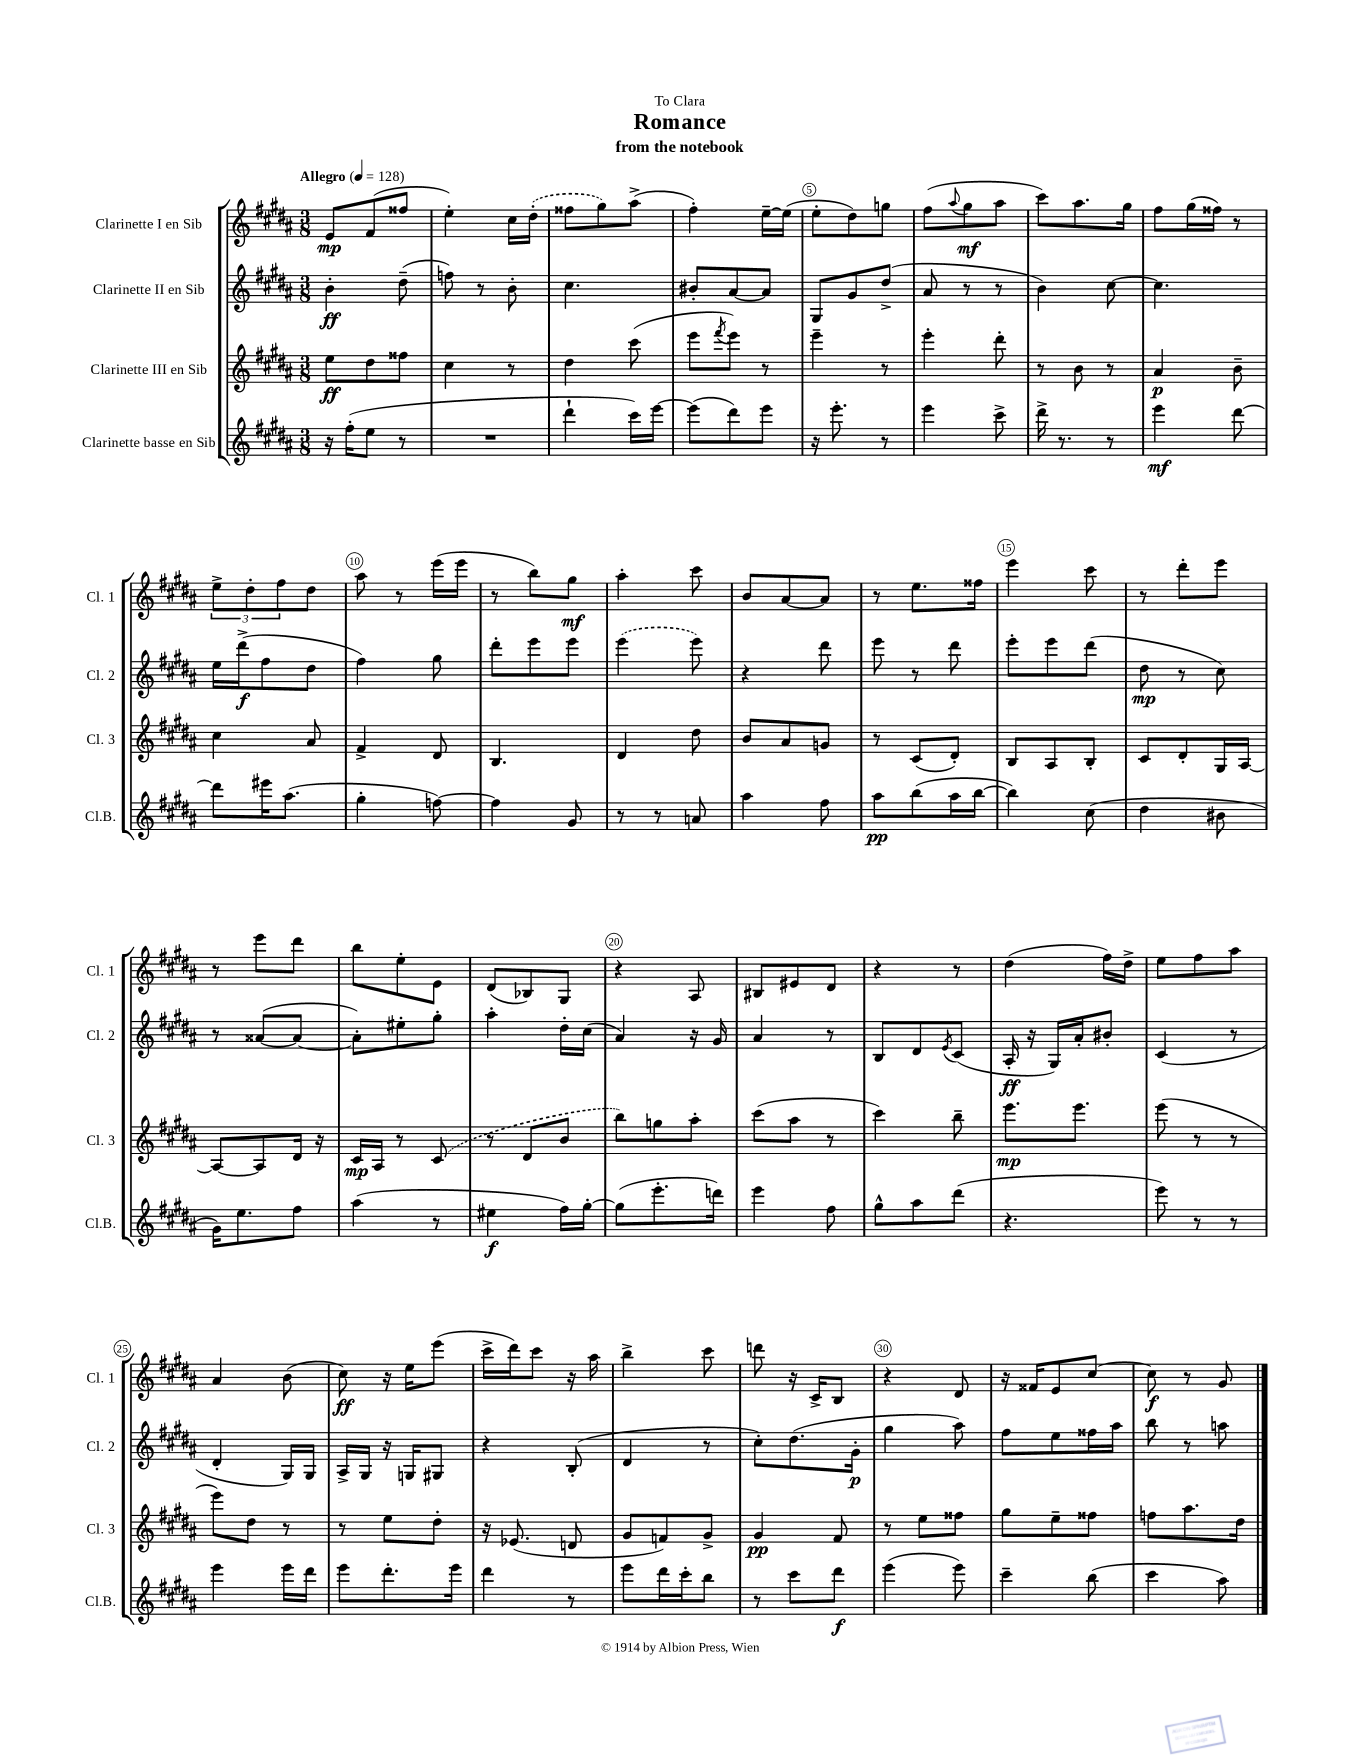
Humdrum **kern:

**kern	**dynam	**kern	**dynam	**kern	**dynam	**kern	**dynam
*part4	*part4	*part3	*part3	*part2	*part2	*part1	*part1
*staff4	*staff4	*staff3	*staff3	*staff2	*staff2	*staff1	*staff1
*I"Clarinette basse en Sib	*	*I"Clarinette III en Sib	*	*I"Clarinette II en Sib	*	*I"Clarinette I en Sib	*
*I'Cl.B.	*	*I'Cl. 3	*	*I'Cl. 2	*	*I'Cl. 1	*
*clefG2	*	*clefG2	*	*clefG2	*	*clefG2	*
*k[f#c#g#d#a#]	*	*k[f#c#g#d#a#]	*	*k[f#c#g#d#a#]	*	*k[f#c#g#d#a#]	*
*M3/8	*	*M3/8	*	*M3/8	*	*M3/8	*
*MM128	*	*MM128	*	*MM128	*	*MM128	*
=1	=1	=1	=1	=1	=1	=1	=1
!	!	!	!	!	!	!LO:TX:a:B:t=Allegro	!
16r	.	8ee\L	ff	4b'\	ff	8e/L	mp
(16ff#'\KL	.	.	.	.	.	.	.
8ee\J	.	8dd#\	.	.	.	(8f#/	.
8r	.	8ff##X\J	.	(8dd#~\	.	8ff##X/J	.
=2	=2	=2	=2	=2	=2	=2	=2
4.r	.	4cc#\	.	8ffn\)	.	4ee'\)	.
.	.	.	.	8r	.	.	.
.	.	8r	.	8b'\	.	16cc#\LL	.
.	.	.	.	.	.	(16dd#'\JJ	.
=3	=3	=3	=3	=3	=3	=3	=3
4ddd#`\	.	4dd#\	.	4.cc#\	.	8ff##X\L	.
.	.	.	.	.	.	8gg#\)	.
16ccc#\LL)	.	(8ccc#\	.	.	.	(8aa#^\J	.
[16eee\JJ	.	.	.	.	.	.	.
=4	=4	=4	=4	=4	=4	=4	=4
(8eee\L]	.	8eee\L	.	8b#X'/L	.	4ff#'\)	.
.	.	8qfff#/	.	.	.	.	.
8ddd#\)	.	8eee\J)	.	[8a#/	.	.	.
8eee\J	.	8r	.	8a#/J]	.	[16ee~\LL	.
.	.	.	.	.	.	(16ee\JJ]	.
=5	=5	=5	=5	=5	=5	=5	=5
16r	.	4eee~\	.	8G#/L	.	8ee'\L	.
8.eee'\	.	.	.	.	.	.	.
.	.	.	.	8g#/	.	8dd#\)	.
8r	.	8r	.	(8dd#^/J	.	8ggn\J	.
=6	=6	=6	=6	=6	=6	=6	=6
4eee\	.	4eee'\	.	8a#/	.	(8ff#\L	.
.	.	.	.	.	.	8qqaa#/	.
.	.	.	.	8r	.	8gg#\	mf
8ccc#^\	.	8ddd#'\	.	8r	.	8aa#\J	.
=7	=7	=7	=7	=7	=7	=7	=7
16ddd#^\	.	8r	.	4b\)	.	8ccc#\L)	.
8.r	.	.	.	.	.	.	.
.	.	8b\	.	.	.	8.aa#\	.
8r	.	8r	.	[8cc#\	.	.	.
.	.	.	.	.	.	16gg#\Jk	.
=8	=8	=8	=8	=8	=8	=8	=8
4eee\	mf	4a#/	p	4.cc#\]	.	8ff#\L	.
.	.	.	.	.	.	(16gg#\L	.
.	.	.	.	.	.	16ff##X\JJ)	.
[8ddd#\	.	8b~\	.	.	.	8r	.
!!LO:LB:g=z
=9	=9	=9	=9	=9	=9	=9	=9
8ddd#\L]	.	4cc#\	.	16ee\LL	.	12ee^\L	.
.	.	.	.	(16ddd#^\J	f	.	.
.	.	.	.	.	.	12dd#'\	.
16eee#X\K	.	.	.	8ff#\	.	.	.
.	.	.	.	.	.	12ff#\	.
(8.aa#\J	.	.	.	.	.	.	.
.	.	8a#/	.	8dd#\J	.	8dd#\J	.
=10	=10	=10	=10	=10	=10	=10	=10
4gg#'\	.	4f#^/	.	4ff#\)	.	8aa#\	.
.	.	.	.	.	.	8r	.
[8ffn\)	.	8d#/	.	8gg#\	.	(16eee\LL	.
.	.	.	.	.	.	16eee\JJ	.
=11	=11	=11	=11	=11	=11	=11	=11
4ff\]	.	4.B/	.	8ddd#'\L	.	8r	.
.	.	.	.	8eee\	.	8bb\L)	.
8g#/	.	.	.	8eee\J	.	8gg#\J	mf
=12	=12	=12	=12	=12	=12	=12	=12
8r	.	4d#/	.	(4eee\	.	4aa#'\	.
8r	.	.	.	.	.	.	.
8an/	.	8dd#\	.	8eee\)	.	8ccc#\	.
=13	=13	=13	=13	=13	=13	=13	=13
4aa#\	.	8b/L	.	4r	.	8b/L	.
.	.	8a#/	.	.	.	[8a#/	.
8ff#\	.	8gn/J	.	8ddd#\	.	8a#/J]	.
=14	=14	=14	=14	=14	=14	=14	=14
8aa#\L	pp	8r	.	8eee\	.	8r	.
(8bb\	.	(8c#/L	.	8r	.	8.ee\L	.
16aa#\L	.	8d#'/J)	.	8ddd#\	.	.	.
[16bb\JJ	.	.	.	.	.	16ff##X\Jk	.
=15	=15	=15	=15	=15	=15	=15	=15
4bb\])	.	8B/L	.	8eee'\L	.	4eee\	.
.	.	8A#/	.	8eee\	.	.	.
(8cc#\	.	8B'/J	.	(8ddd#\J	.	8ccc#\	.
=16	=16	=16	=16	=16	=16	=16	=16
4dd#\	.	8c#/L	.	8dd#\	mp	8r	.
.	.	8d#'/	.	8r	.	8ddd#'\L	.
8b#X\	.	16G#/L	.	8cc#\)	.	8eee\J	.
.	.	[16A#/JJ	.	.	.	.	.
!!LO:LB:g=z
=17	=17	=17	=17	=17	=17	=17	=17
16g#\KL)	.	8A#/L_	.	8r	.	8r	.
8.ee\	.	.	.	.	.	.	.
.	.	8A#/]	.	([8a##X/L	.	8eee\L	.
8ff#\J	.	16d#/Jk	.	8a##/J_	.	8ddd#\J	.
.	.	16r	.	.	.	.	.
=18	=18	=18	=18	=18	=18	=18	=18
(4aa#\	.	16c#/LL	mp	8a##'\L])	.	8bb\L	.
.	.	16A#/JJ	.	.	.	.	.
.	.	8r	.	8ee#X'\	.	8ee'\	.
8r	.	(8c#/	.	8gg#'\J	.	8e\J	.
=19	=19	=19	=19	=19	=19	=19	=19
4ee#X\	f	8r	.	4aa#'\	.	(8d#/L	.
.	.	8d#/L	.	.	.	8B-X/)	.
16ff#\LL)	.	8b/J	.	16dd#'\LL	.	8G#/J	.
[16gg#'\JJ	.	.	.	(16cc#\JJ	.	.	.
=20	=20	=20	=20	=20	=20	=20	=20
(8gg#\L]	.	8bb\L)	.	4a#/)	.	4r	.
8.eee'\	.	8ggn\	.	.	.	.	.
.	.	8aa#'\J	.	16r	.	8A#/	.
16dddn\Jk)	.	.	.	16g#/	.	.	.
=21	=21	=21	=21	=21	=21	=21	=21
4eee\	.	(8ccc#\L	.	4a#/	.	8B#X/L	.
.	.	8aa#\J	.	.	.	8e#X/	.
8ff#\	.	8r	.	8r	.	8d#/J	.
=22	=22	=22	=22	=22	=22	=22	=22
8gg#^^\L	.	4ccc#\)	.	8B/L	.	4r	.
8aa#\	.	.	.	8d#/	.	.	.
.	.	.	.	8qe/	.	.	.
(8ddd#\J	.	8bb~\	.	(8c#/J	.	8r	.
=23	=23	=23	=23	=23	=23	=23	=23
4.r	.	8.eee\L	mp	16A#'/	ff	(4dd#\	.
.	.	.	.	16r	.	.	.
.	.	.	.	16G#/LL)	.	.	.
.	.	8.eee\J	.	16a#'/J	.	.	.
.	.	.	.	8b#X'/J	.	16ff#\LL)	.
.	.	.	.	.	.	16dd#^\JJ	.
=24	=24	=24	=24	=24	=24	=24	=24
8eee\)	.	(8eee\	.	(4c#/	.	8ee\L	.
8r	.	8r	.	.	.	8ff#\	.
8r	.	8r	.	8r	.	8aa#\J	.
!!LO:LB:g=z
=25	=25	=25	=25	=25	=25	=25	=25
4eee\	.	8eee\L)	.	4d#'/	.	4a#/	.
.	.	8dd#\J	.	.	.	.	.
16eee\LL	.	8r	.	16G#/LL)	.	(8b\	.
16ddd#\JJ	.	.	.	16G#/JJ	.	.	.
=26	=26	=26	=26	=26	=26	=26	=26
8eee\L	.	8r	.	16A#^/LL	.	8cc#\)	ff
.	.	.	.	16G#/JJ	.	.	.
8.ddd#'\	.	8ee\L	.	16r	.	16r	.
.	.	.	.	16Gn/KL	.	16ee\KL	.
.	.	8dd#'\J	.	8G#X/J	.	(8eee\J	.
16eee\Jk	.	.	.	.	.	.	.
=27	=27	=27	=27	=27	=27	=27	=27
4ddd#\	.	16r	.	4r	.	16ccc#^\LL	.
.	.	(8.e-X/	.	.	.	16ddd#\J)	.
.	.	.	.	.	.	8ccc#\J	.
8r	.	8dn/	.	(8B'/	.	16r	.
.	.	.	.	.	.	16aa#\	.
=28	=28	=28	=28	=28	=28	=28	=28
8eee\L	.	8g#/L	.	4d#/	.	4bb^\	.
16ddd#\L	.	8fn/)	.	.	.	.	.
16ccc#'\J	.	.	.	.	.	.	.
8bb\J	.	8g#^/J	.	8r	.	8ccc#\	.
=29	=29	=29	=29	=29	=29	=29	=29
8r	.	4g#/	pp	8cc#'\L)	.	8dddn\	.
8ccc#\L	.	.	.	(8.dd#\	.	16r	.
.	.	.	.	.	.	16c#^/KL	.
8ddd#\J	f	8f#/	.	.	.	8B/J	.
.	.	.	.	16g#'\Jk	p	.	.
=30	=30	=30	=30	=30	=30	=30	=30
(4eee\	.	8r	.	4gg#\	.	4r	.
.	.	8ee\L	.	.	.	.	.
8eee\)	.	8ff##X\J	.	8aa#\)	.	8d#/	.
=31	=31	=31	=31	=31	=31	=31	=31
4ccc#~\	.	8gg#\L	.	8ff#\L	.	16r	.
.	.	.	.	.	.	16f##X/KL	.
.	.	8ee~\	.	8ee\	.	8e/	.
(8bb\	.	8ff##X\J	.	16ff##X\L	.	[8cc#/J	.
.	.	.	.	16aa#\JJ	.	.	.
=32	=32	=32	=32	=32	=32	=32	=32
4ccc#\	.	8ffn\L	.	8bb\	.	8cc#\]	f
.	.	8.aa#\	.	8r	.	8r	.
8aa#\)	.	.	.	8aan\	.	8g#/	.
.	.	16dd#\Jk	.	.	.	.	.
==	==	==	==	==	==	==	==
*-	*-	*-	*-	*-	*-	*-	*-
